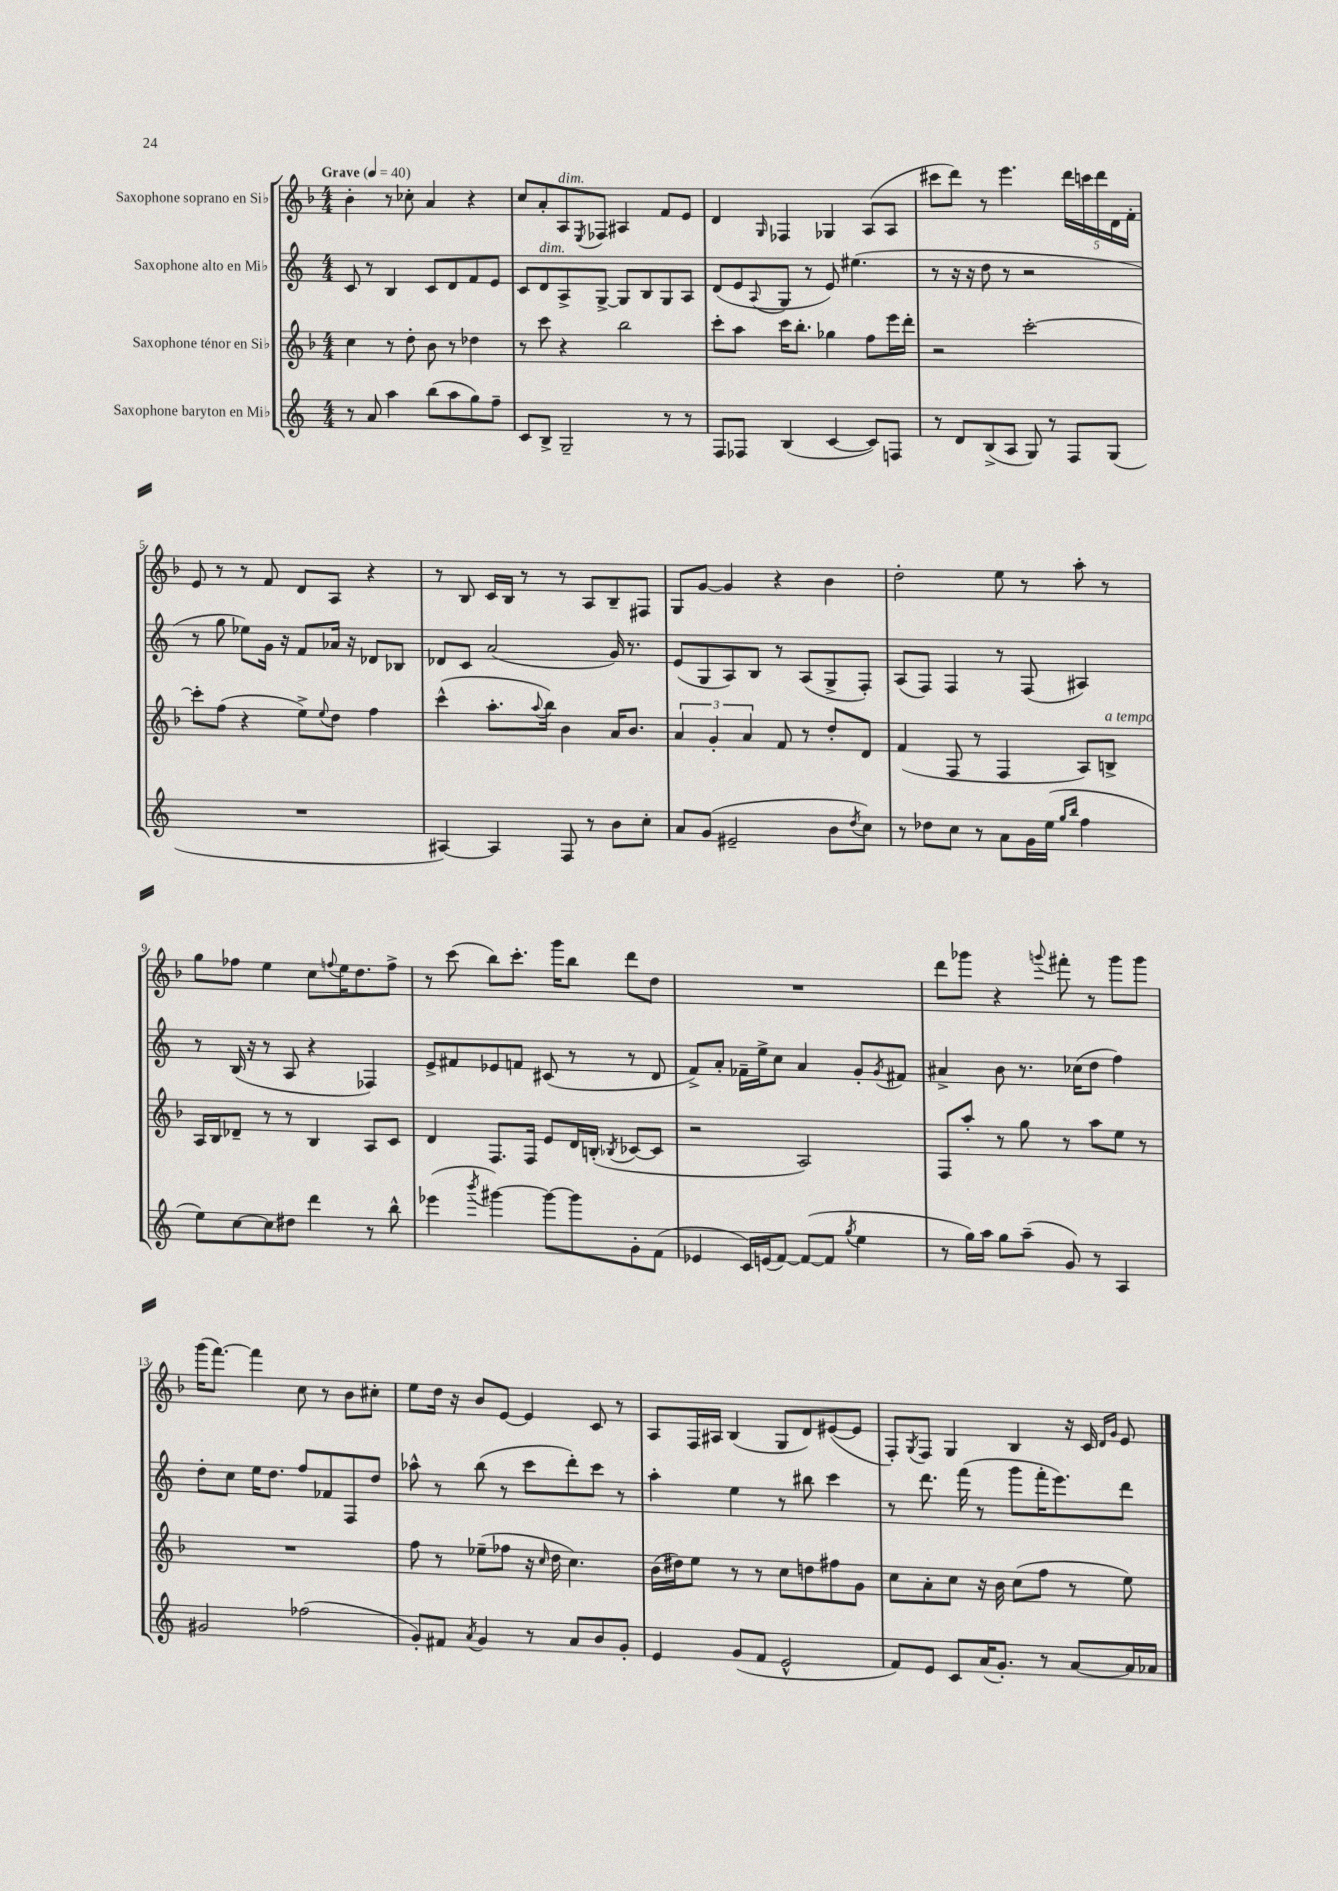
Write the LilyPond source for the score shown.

<<
\new StaffGroup <<
\new Staff = "s0" \with { instrumentName = "Saxophone soprano en Sib" } {
    \clef treble \key f \major \numericTimeSignature \time 4/4 \tempo "Grave" 4 = 40
    bes'4-. r8 ces''8-. a'4 r4 |
    c''8 a'8-. a8^\markup { \italic "dim." } \acciaccatura { e8 } fes8 ais4 f'8 e'8 |
    d'4 \grace { g16 } fes4 ges4 a8( a8 |
    cis'''8 d'''8) r8 e'''4. \tuplet 5/4 { d'''16 c'''16 d'''16 d'16 f'16-. } |
    e'8 r8 r8 f'8 d'8 a8 r4 |
    r8 bes8 c'16 bes16 r8 r8 a8 bes8-- fis8 |
    g8 g'8~ g'4 r4 bes'4 |
    d''2-. e''8 r8 a''8-. r8 |
    g''8 fes''8 e''4 c''8 \appoggiatura { f''8 } e''16 d''8. f''8-> |
    r8 c'''8( bes''8) c'''8.-. g'''16 bes''8 d'''8 d''8 |
    R1 |
    d'''8 ges'''8 r4 \appoggiatura { g'''8 } fis'''8-. r8 g'''8 g'''8 |
    g'''16( f'''8.~) f'''4 c''8 r8 bes'8 cis''8-. |
    e''8 d''16 r16 bes'8 e'8~ e'4 c'8 r8 |
    a8 f16 ais16 bes4( g8 d'8) eis'8~( eis'8 |
    f8-.) \acciaccatura { g8 } f8 g4 bes4 r16 c'16 \grace { d'16 g'16 } e'8 \bar "|." |
}
\new Staff = "s1" \with { instrumentName = "Saxophone alto en Mib" } {
    \clef treble \key c \major \numericTimeSignature \time 4/4
    c'8 r8 b4 c'8 d'8 f'8 e'8 |
    c'8 d'8^\markup { \italic "dim." } a8-> g8~-> g8 b8 g8 a8 |
    d'8( e'8 \appoggiatura { a8 } g8 r8 e'8) eis''4.( |
    r8 r16 r16 d''8 r8 r2 |
    r8 g''8 ees''8) g'16 r16 f'8 aes'16 r16 des'8 bes8 |
    des'8 c'8 a'2( g'16) r8. |
    e'8( g8 a8) b8 r8 a8( g8-> f8-.) |
    a8( f8) f4 r8 f8( ais4) |
    r8 b16( r16 r8 a8 r4 fes4) |
    e'8-> fis'8 ees'8 f'8 cis'8( r8 r8 d'8 |
    f'8->) a'8-. fes'16-- e''16-> c''8 a'4 g'8-. \acciaccatura { g'8 } fis'8 |
    ais'4-> b'8 r8. ces''16( d''8 f''4) |
    d''8-. c''8 e''16 d''8. f''8 fes'8 f8 d''8 |
    aes''8-^ r8 b''8( r8 c'''8 d'''8-.) c'''8 r8 |
    a''4-. e''4 r8 bis''8 c'''4 |
    r8 d'''8. f'''16( r8 g'''8 f'''16-. e'''8.) d'''8 \bar "|." |
}
\new Staff = "s2" \with { instrumentName = "Saxophone ténor en Sib" } {
    \clef treble \key f \major \numericTimeSignature \time 4/4
    c''4 r8 d''8-. bes'8 r8 des''4 |
    r8 c'''8 r4 bes''2 |
    c'''8-. a''8 c'''16 bes''8.-. ges''4 f''8 e'''16 d'''16-. |
    r2 c'''2~-. |
    c'''8-. f''8( r4 e''8->) \appoggiatura { e''8 } d''8 f''4 |
    c'''4-^( a''8.-. \appoggiatura { a''8 } bes''16) bes'4 a'16 bes'8. |
    \tuplet 3/2 { a'4 g'4-. a'4 } f'8 r8 d''8-. d'8 |
    f'4( f8 r8 f4 a8) b8->^\markup { \italic "a tempo" } |
    a16 bes16 des'8-- r8 r8 bes4 a8 c'8 |
    d'4 f8. f16 e'8 d'16 b16-.( \acciaccatura { bes8 } ces'8~ ces'8 |
    r2 a2) |
    f8 a''8-. r8 g''8 r8 a''8 e''8 r8 |
    R1 |
    f''8 r8 ees''8--( fes''8 r16 \grace { c''16 } d''16 c''4.) |
    bes'16( dis''16) e''8 r8 r8 c''8 d''8 fis''8 g'8 |
    c''8 a'8-. c''8 r16 bes'16 c''8( f''8 r8 e''8) \bar "|." |
}
\new Staff = "s3" \with { instrumentName = "Saxophone baryton en Mib" } {
    \clef treble \key c \major \numericTimeSignature \time 4/4
    r8 a'8 a''4 b''8( a''8 g''8) f''8-- |
    c'8 b8-> g2-- r8 r8 |
    f8 fes8 b4( c'4~ c'8) f8 |
    r8 d'8 b8->( a8 g8) r8 f8 g8( |
    R1 |
    ais4~) ais4 f8 r8 b'8 c''8-. |
    a'8 g'8( eis'2-- b'8 \acciaccatura { d''8 } c''8) |
    r8 des''8 c''8 r8 a'8 g'16 e''16( \grace { g''16 b''16 } f''4 |
    e''8) c''8~ c''8 dis''8 d'''4 r8 b''8-^ |
    ees'''4( \acciaccatura { b'''8 } gis'''4~) gis'''8~ gis'''8 g'8-. f'8( |
    ees'4 c'16) e'16( f'8~) f'8~( f'8 \acciaccatura { g''8 } e''4 |
    r8 g''16) a''16 g''8 a''8--( g'8) r8 a4 |
    gis'2 fes''2( |
    g'8-.) fis'8 \acciaccatura { a'8 } g'4 r8 a'8 b'8 g'8-. |
    e'4 g'8( f'8 e'2-^ |
    f'8) e'8 c'8 a'16( g'8.-.) r8 a'8~ a'16 aes'16 \bar "|." |
}
>>
>>
